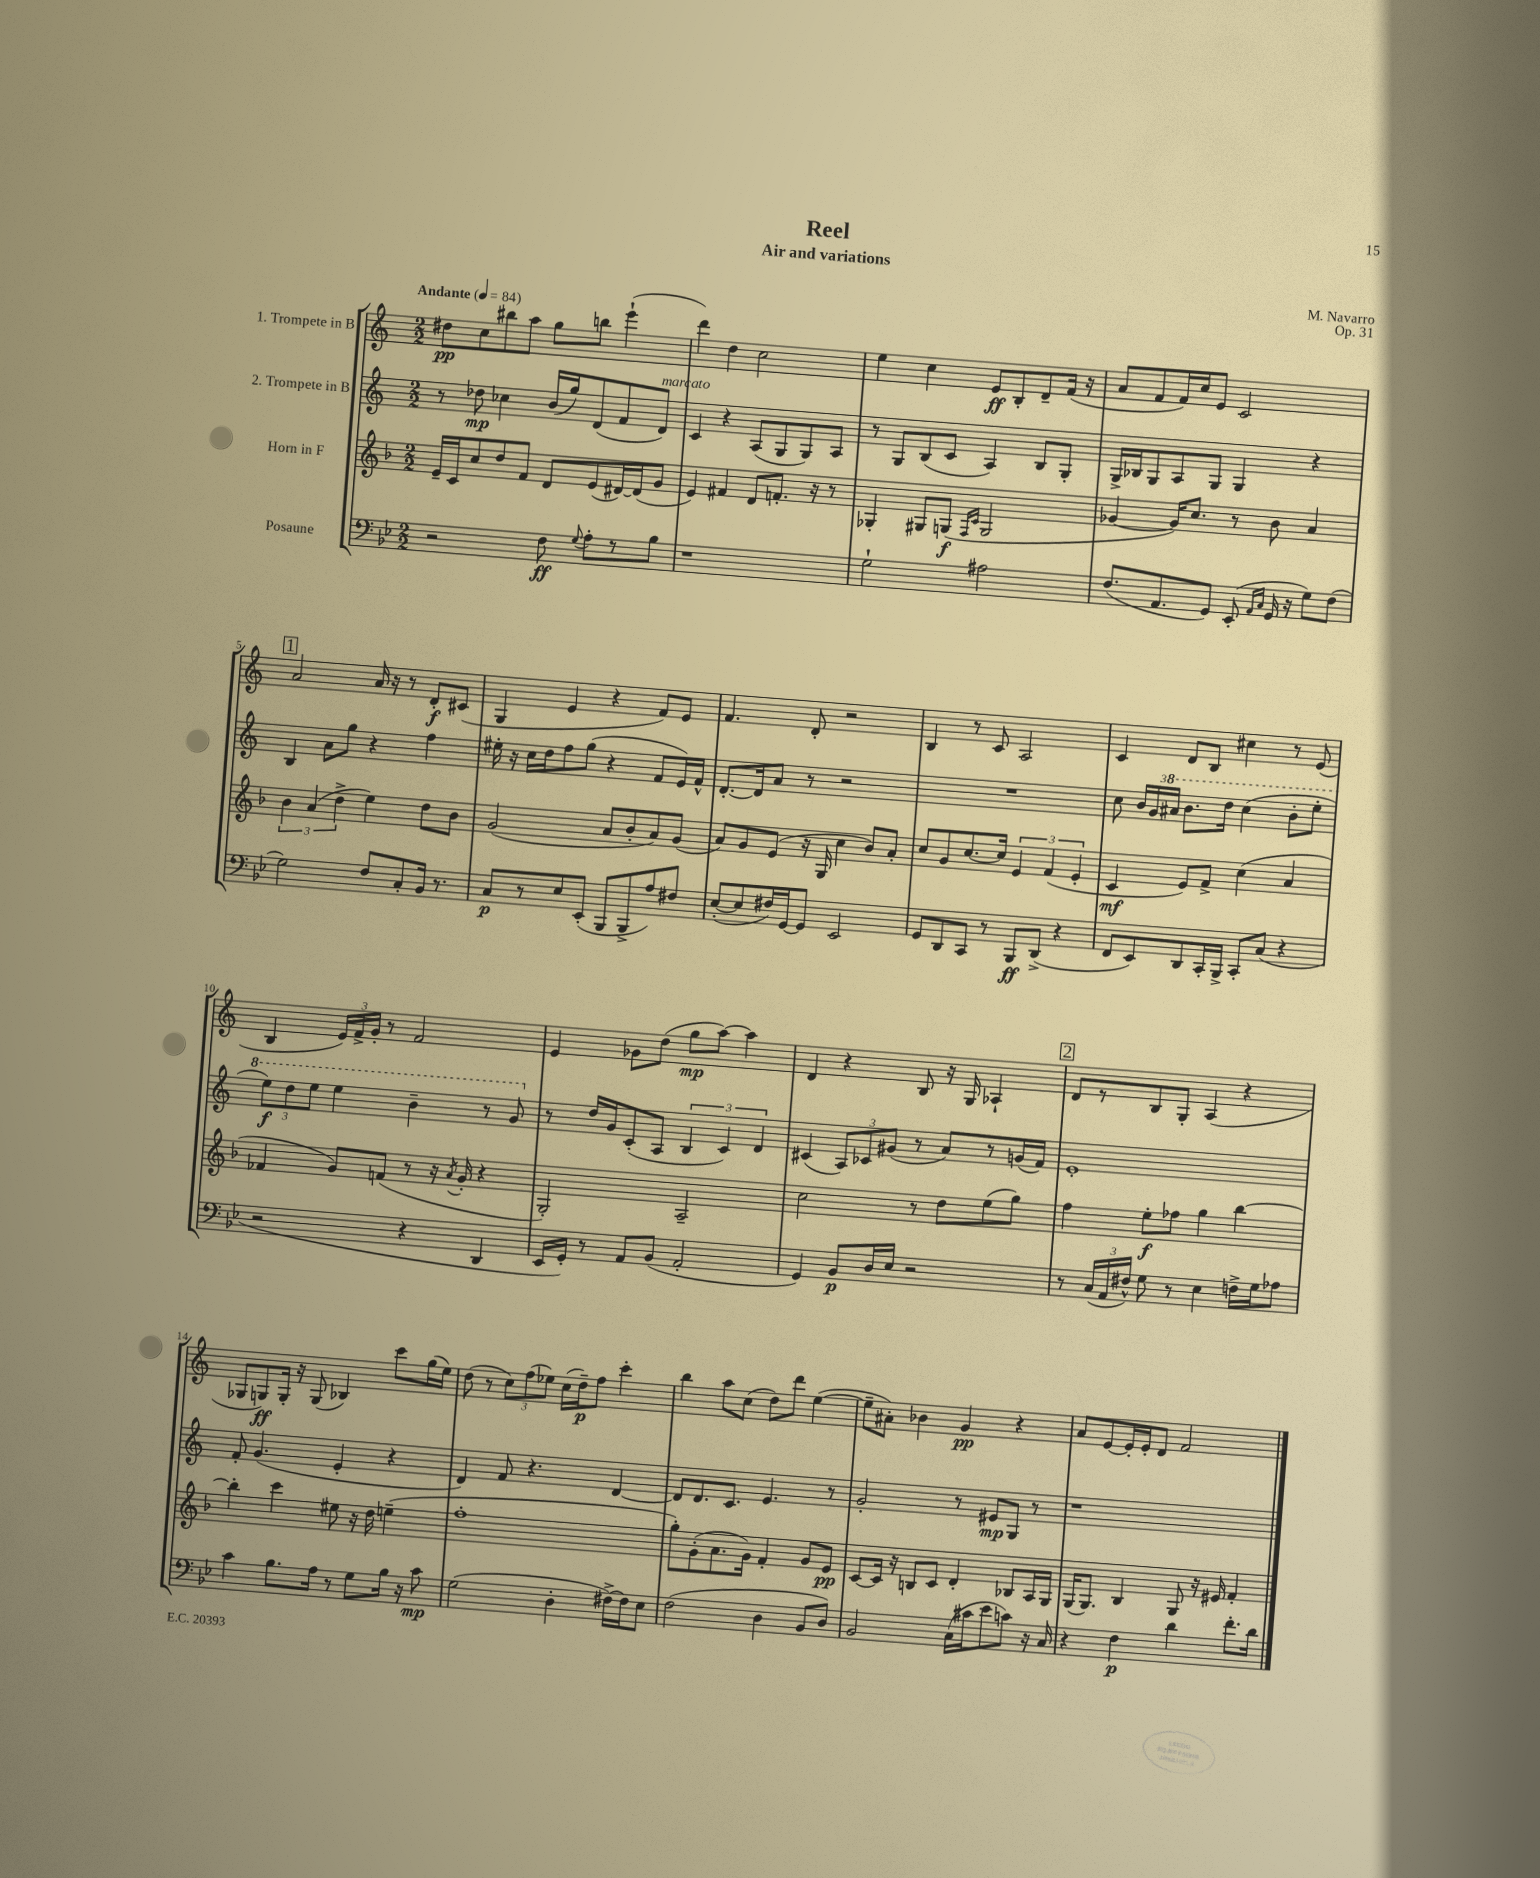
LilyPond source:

\header { title = "Reel" composer = "M. Navarro" subtitle = "Air and variations" opus = "Op. 31" }
<<
\new StaffGroup <<
\new Staff = "s0" \with { instrumentName = "1. Trompete in B" } {
    \clef treble \key c \major \numericTimeSignature \time 2/2 \tempo "Andante" 4 = 84
    \autoBeamOff dis''8[\pp c''8 bis''8 a''8] g''8[ b''8] e'''4-!( |
    d'''4) d''4 c''2 |
    e''4 c''4 e'8[\ff b8-. d'8-- f'16]( r16 |
    a'8[ f'8 f'16) c''16 e'8] c'2 |
    \mark \markup { \box "1" } a'2 a'16 r16 r8 d'8[-.\f cis'8]( |
    g4 e'4 r4 f'8[) e'8] |
    f'4. d'8-. r2 |
    b4 r8 c'8 a2 |
    c'4 d'8[ b8] cis''4 r8 e'8( |
    b4 \tuplet 3/2 { e'16[) f'16-> g'16]-. } r8 f'2 |
    e'4 ges'8[ d''8]( g''8[\mp a''8]~) a''4 |
    d'4 r4 b8 r16 g16 aes4-! |
    \mark \markup { \box "2" } d'8[ r8 b8 g8]-. a4( r4 |
    ges8[ g8\ff) g16]-. r16 g8( bes4) c'''8[ g''16( e''16]) |
    d''8( r8 \tuplet 3/2 { c''8[) f''8( ees''8]) } c''16[( d''16--\p) f''8] c'''4-. |
    b''4 a''8[ c''8]( d''8[) d'''8] e''4~( |
    e''8[-- ais'8]-.) bes'4 g'4\pp r4 |
    a'8[ e'8~ e'16-. e'16-. d'8] f'2 \bar "|." |
}
\new Staff = "s1" \with { instrumentName = "2. Trompete in B" } {
    \clef treble \key c \major \numericTimeSignature \time 2/2
    \autoBeamOff r8 des''8\mp ces''4 b'16[( g''16) d'8( f'8 d'8]^\markup { \italic "marcato" }) |
    c'4 r4 a8[( g8 g8) a8] |
    r8 g8[ b8( c'8] a4) b8[ g8]-. |
    g16[-> bes16 g8 a8 g8] g4 r4 |
    \mark \markup { \box "1" } b4 a'8[ g''8] r4 f''4 |
    eis''16-. r16 c''16[ d''16 f''8 g''8]( r4 f'8[ e'16) f'16]-^ |
    d'8.[~-. d'16 a'8] r8 r2 |
    R1 |
    c''8 \tuplet 3/2 { b'16[ g'16 \ottava #1 ais''16] } b''8.[ d'''16] c'''4( b''8[-. e'''8]-. |
    \tuplet 3/2 { e'''8[\f) d'''8 e'''8] } e'''4 b''4-- r8 g''8 \ottava #0 |
    r8 d''16[ g'16 c'8-.( a8] \tuplet 3/2 { b4 c'4) d'4 } |
    cis'4( \tuplet 3/2 { a8[) ces'8 gis'8]( } r8 a'8[) r8 g'16( f'16]) |
    \mark \markup { \box "2" } e'1-. |
    f'8-. g'4.( e'4-. r4 |
    d'4) f'8 r4. d'4~ |
    d'8[ d'8. c'8.] e'4. r8 |
    g'2-. r8 eis'8[\mp g8] r8 |
    r1 \bar "|." |
}
\new Staff = "s2" \with { instrumentName = "Horn in F" } {
    \clef treble \key f \major \numericTimeSignature \time 2/2
    \autoBeamOff e'16[-- c'16 c''8 d''8 f'8] d'8[ e'8( dis'16~) dis'16( g'8] |
    e'4) fis'4 d'8[ f'8.]-. r16 r8 |
    ges4-. gis8[ g8]\f( \grace { f16[ c'16] } g2 |
    ges'4~ ges'16[) c''8.] r8 bes'8 a'4 |
    \mark \markup { \box "1" } \tuplet 3/2 { bes'4 a'4( d''4-> } e''4) d''8[ bes'8] |
    g'2( a'8[ bes'8-. a'8) g'8]( |
    a'8[) g'8 e'8]( r16 g16 c''4 bes'8[) a'8]-. |
    c''8[ g'8 c''8.~ c''16] \tuplet 3/2 { e'4 f'4( e'4-. } |
    c'4\mf e'8[) f'8]-> c''4( a'4 |
    fes'4 g'8[) f'8]( r8 r16 \acciaccatura { a'8 } g'16-. r4 |
    g2-.) a2-- |
    c''2 r8 d''8[ e''8( g''8]) |
    \mark \markup { \box "2" } f''4 e''8[-.\f fes''8] g''4 bes''4~ |
    bes''4-. c'''4 eis''8 r16 d''16 e''4--( |
    f''1-. |
    g''8[-.) g'8-.( a'8. g'16]) f'4-. g'8[ e'8]\pp |
    c'8[~ c'16] r16 b8[ c'8] d'4-. bes8[ a16 g16] |
    g16[( g8.]) bes4 g8 r16 eis'16 f'4-. \bar "|." |
}
\new Staff = "s3" \with { instrumentName = "Posaune" } {
    \clef bass \key bes \major \numericTimeSignature \time 2/2
    \autoBeamOff r2 f8\ff \appoggiatura { g8 } a8[-. r8 bes8] |
    r1 |
    g2-! ais2 |
    f8.[( a,8. g,8]) ees,8-.( \grace { a,16[ c16] } g,16 r16 g8[) f8]( |
    \mark \markup { \box "1" } g2) f8[ c8-. bes,16] r8. |
    c8[\p r8 ees8 ees,8]-.( bes,,8[ bes,,8-> a8) fis8] |
    ees8[~-.( ees8 fis16) g,16~ g,8] ees,2 |
    g,8[ d,8 c,8] r8 bes,,8[\ff d,8]->( r4 |
    f,8[ ees,8) d,8 c,16-. bes,,16]-> c,8[-. c8]( r4 |
    r2 r4 d,4 |
    ees,16[ g,16]-.) r8 a,8[ bes,8]( a,2-. |
    g,4) bes,8[\p d16 ees16] r2 |
    \mark \markup { \box "2" } r8 \tuplet 3/2 { c16[( a,16 fis16]-^) } g8 r8 ees4 f16[-> g16 aes8] |
    c'4 bes8.[ a16] r8 g8[ bes16] r16 c'8\mp |
    g2( d4-. fis16[~->) fis16 ees8] |
    f2( d4 bes,8[ d8]) |
    bes,2 c16[( cis'16 ees'8 c'8]) r16 c16 |
    r4 f4\p d'4 f'8.[-. d'16] \bar "|." |
}
>>
>>
